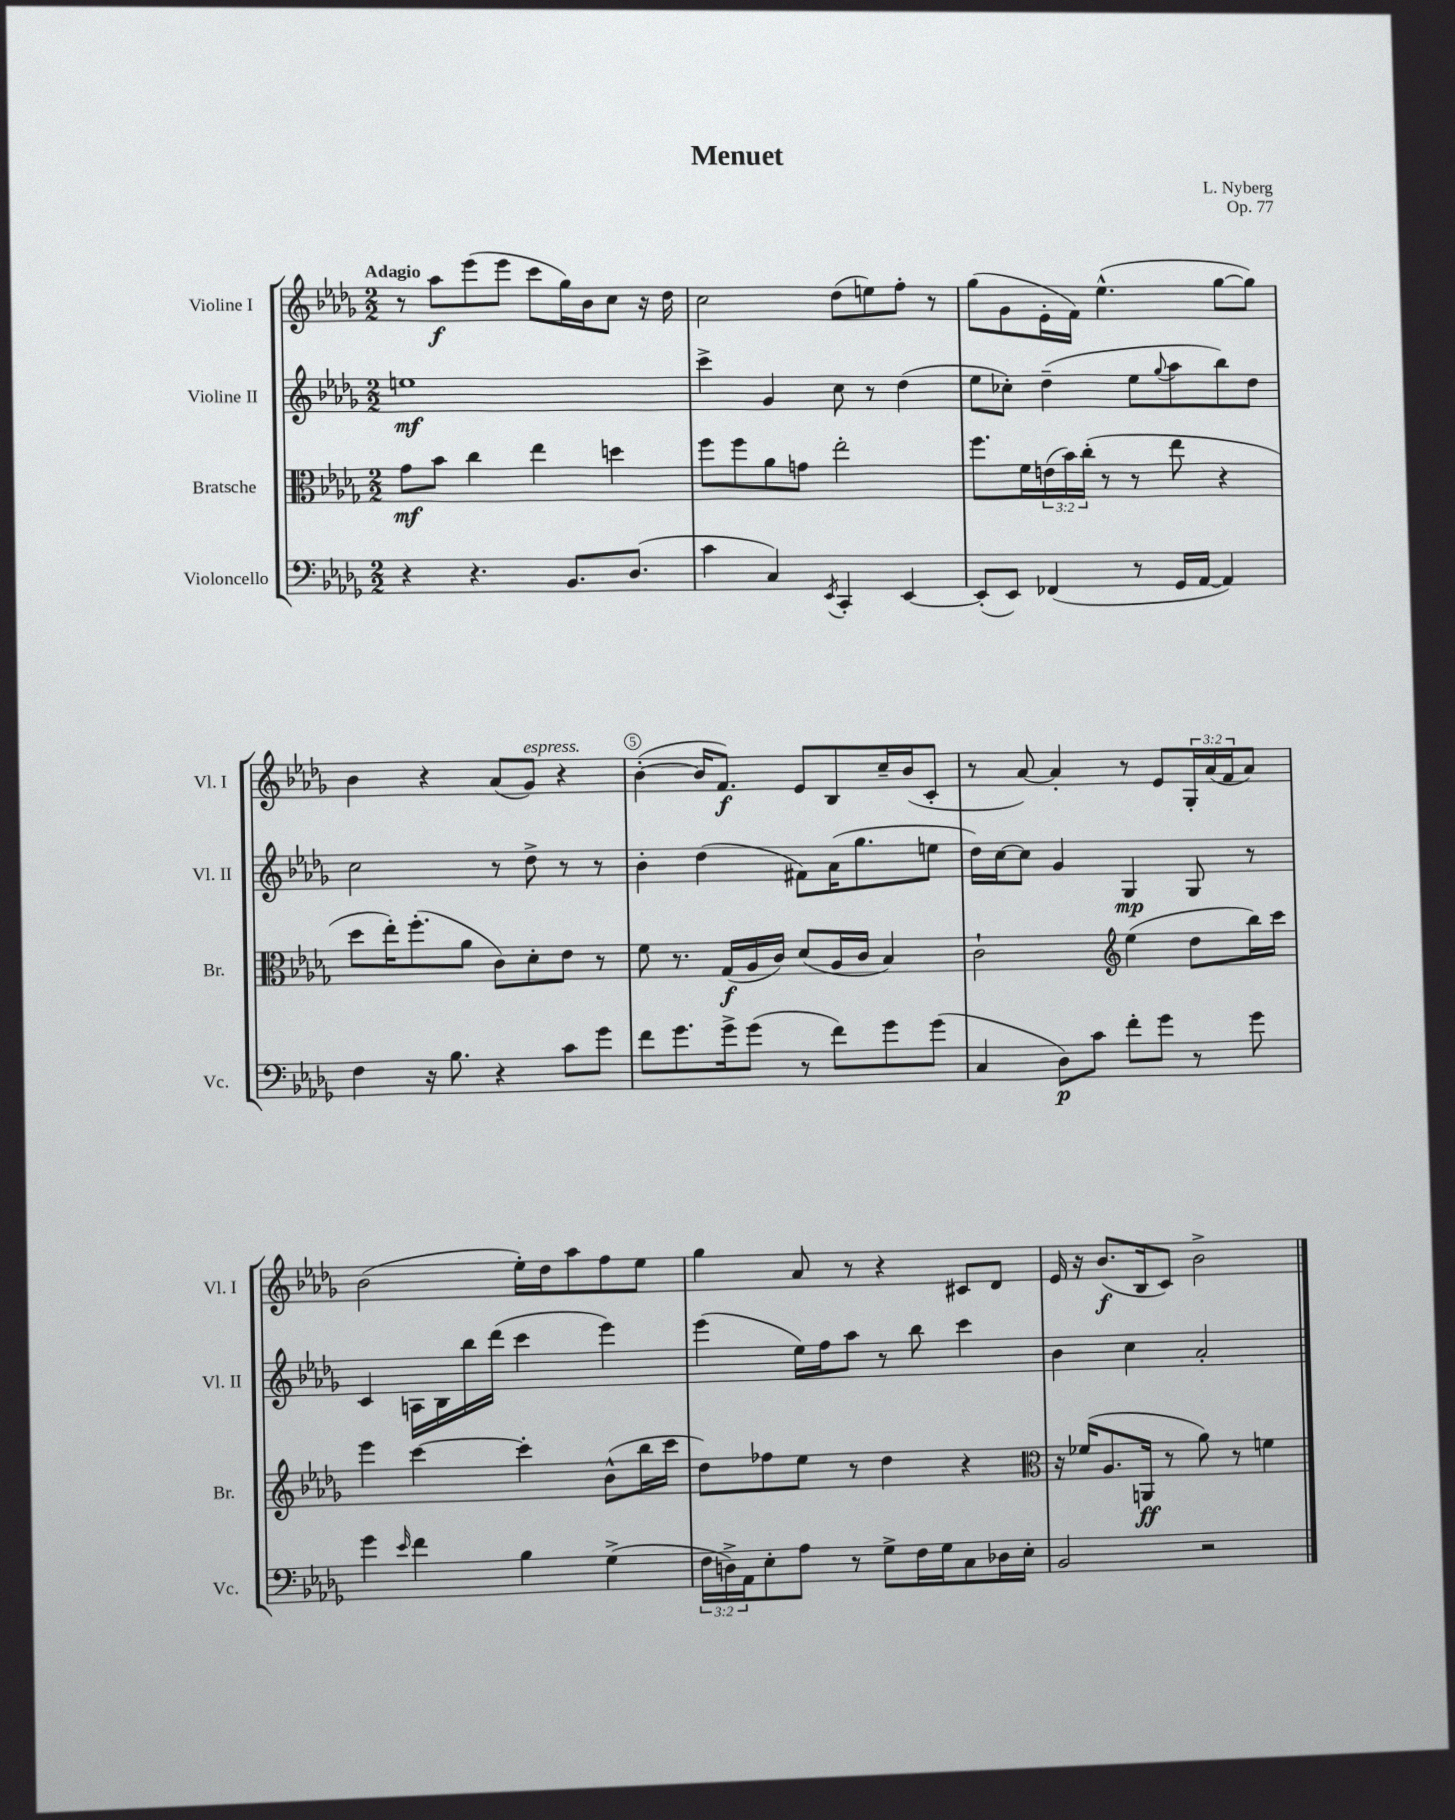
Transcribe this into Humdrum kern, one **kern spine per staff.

**kern	**kern	**kern	**kern
*staff4	*staff3	*staff2	*staff1
*clefF4	*clefC3	*clefG2	*clefG2
*k[b-e-a-d-g-]	*k[b-e-a-d-g-]	*k[b-e-a-d-g-]	*k[b-e-a-d-g-]
*M2/2	*M2/2	*M2/2	*M2/2
4r	8g-	1ee	8r
.	8b-	.	8aa-
4.r	4cc	.	(8eee-
.	.	.	8eee-
.	4ee-	.	8ccc
8.BB-	.	.	16gg-)
.	.	.	16b-
.	4dd	.	8cc
(8.D-	.	.	.
.	.	.	16r
.	.	.	16dd-
=	=	=	=
4c	8ff	4ccc^	2cc
.	8ff	.	.
4C)	8a-	4g-	.
.	8g	.	.
8qEE-	.	.	.
4CC'	2ee-'	8cc	(8dd-
.	.	8r	8ee)
[4EE-	.	(4dd-	8ff'
.	.	.	8r
=	=	=	=
(8EE-']	8.ff	8ee-	(8gg-
8EE-)	.	8cc-')	8g-
.	16f	.	.
(4FF-	(24e	(4dd-~	16e-'
.	24b-)	.	.
.	.	.	16f)
.	(24cc'	.	.
.	8r	.	(4.ee-^^
8r	8r	8ee-	.
.	.	8qqgg-	.
16GG-	8ee-	8aa-	.
[16AA-	.	.	.
4AA-])	4r	8bb-)	[8gg-
.	.	8dd-	8gg-])
=	=	=	=
4F	8dd-	2cc	4b-
.	16ee-')	.	.
.	(8.ff'	.	.
16r	.	.	4r
8.B-	.	.	.
.	8a-	.	.
4r	8c)	8r	(8a-
.	8d-'	8dd-^	8g-)
8c	8e-	8r	4r
8g-	8r	8r	.
=	=	=	=
8f	8f	4b-'	([4b-'
8.g-	8.r	.	.
.	.	(4dd-	16b-]
16g-^	(16G-	.	8.f)
(8g-	16A-	.	.
.	16c)	.	.
8r	(8d-	8f#)	8e-
8f)	16A-	(16a-	8B-
.	16c	8.gg-	.
8g-	4B-)	.	16cc~
.	.	.	(16b-
(8g-	.	8ee	8c'
=	=	=	=
4C	2c`	16dd-)	8r
.	.	[16cc	.
.	.	8cc]	[8a-)
8D-)	.	4g-	4a-']
8c	.	.	.
*	*clefG2	*	*
8f'	(4ee-	4G-	8r
8g-	.	.	8e-
8r	8dd-	8G-	24G-'
.	.	.	(24a-
.	.	.	24f
8g-	16bb-)	8r	8a-)
.	16ccc	.	.
=	=	=	=
4g-	4eee-	4c	(2b-
16qqe-	.	.	.
4f	[4ccc	16A	.
.	.	16B-	.
.	.	16bb-	.
.	.	(16ddd-	.
4B-	4ccc']	4ccc	16ee-')
.	.	.	16dd-
.	.	.	8aa-
(4G-^	(8b-^^	4eee-)	8ff
.	16bb-	.	8ee-
.	16ccc	.	.
=	=	=	=
24F	8dd-)	(4eee-	4gg-
24D^)	.	.	.
24AA-	.	.	.
8E-'	8ff-	.	.
8A-	8ee-	16ee-)	8a-
.	.	16ff	.
8r	8r	8aa-	8r
8G-^	4dd-	8r	4r
16F	.	8bb-	.
16G-	.	.	.
8C	4r	4ccc	8c#
16D-	.	.	8d-
16E-'	.	.	.
=	=	=	=
*	*clefC3	*	*
2BB-	16r	4b-	16e-
.	(16f-	.	16r
.	8.A-	.	(8.b-
.	.	4cc	.
.	16AA	.	16B-
.	8r	.	8c)
2r	8a-)	2a-'	2b-^
.	8r	.	.
.	4f	.	.
==	==	==	==
*-	*-	*-	*-
